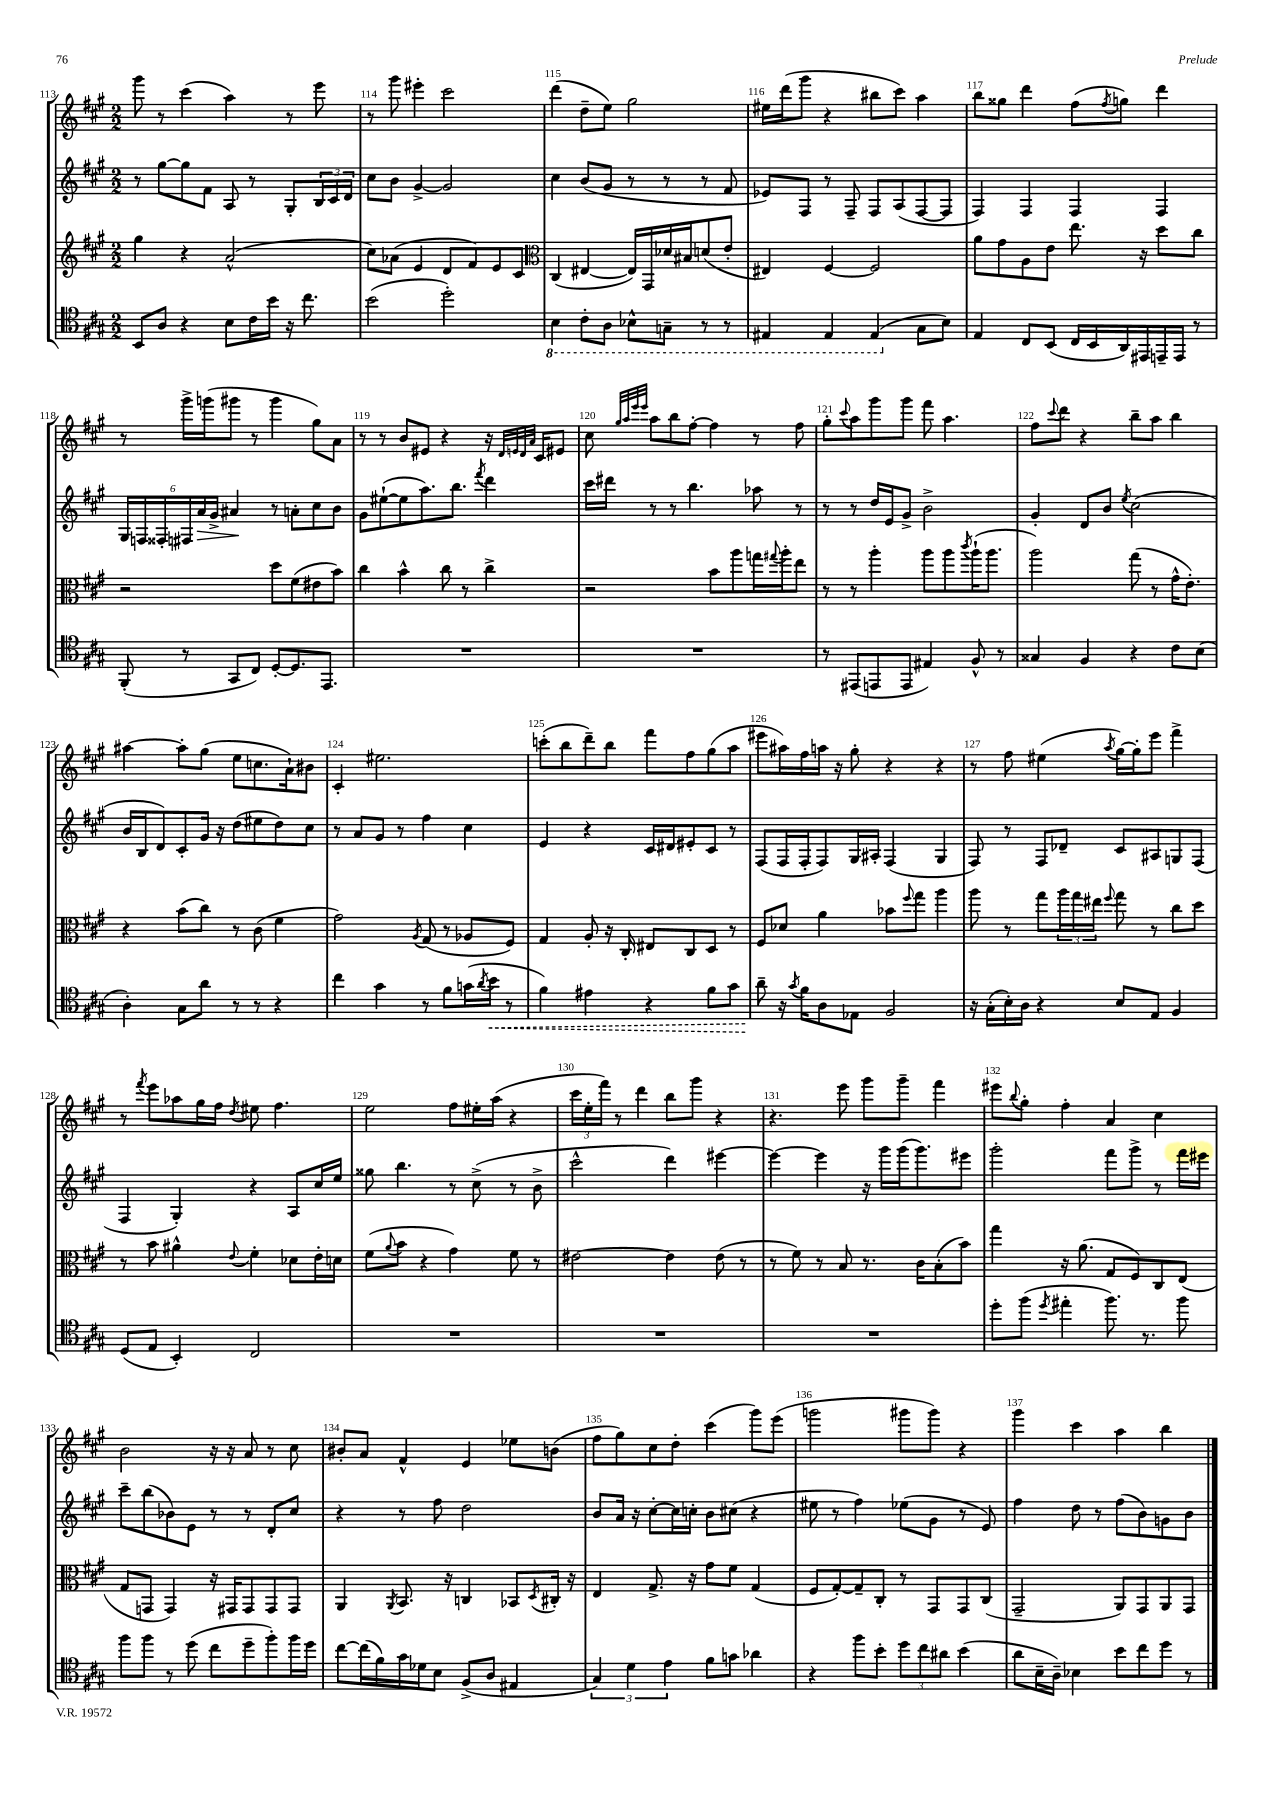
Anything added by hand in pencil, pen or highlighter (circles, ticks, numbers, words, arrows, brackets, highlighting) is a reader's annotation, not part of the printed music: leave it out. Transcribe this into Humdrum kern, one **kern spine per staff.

**kern	**kern	**kern	**kern
*staff4	*staff3	*staff2	*staff1
*clefC4	*clefG2	*clefG2	*clefG2
*k[f#c#g#]	*k[f#c#g#]	*k[f#c#g#]	*k[f#c#g#]
*M2/2	*M2/2	*M2/2	*M2/2
8BB/L	4gg#\	8r	8ggg#\
8A/J	.	[8gg#\L	8r
4r	4r	8gg#\]	(4ccc#\
.	.	8f#\J	.
8B\L	(2a^^/	8A/	4aa\)
16c#\L	.	8r	.
16b\JJ	.	.	.
16r	.	8G#'/L	8r
8.cc#\	.	.	.
.	.	24B/L	8eee\
.	.	24c#/	.
.	.	24d/JJ	.
=	=	=	=
(2b\	8cc#\L)	8cc#\L	8r
.	(8a-\J	8b\J	8ggg#\
.	4e/	[4g#^/	4eee#'\
2dd'\)	8d/L	2g#/]	2ccc#\
.	8f#/)	.	.
.	8e/	.	.
.	8c#/J	.	.
=	=	=	=
*	*clefC3	*	*
4BB\	(4C#/	4cc#\	(4ddd\
8C#'\L	[4E#/	(8b/L	8dd~\L
8AA\J	.	8g#/J	8ee\J)
8BB-^^\L	16E#/]LL)	8r	2gg#\
.	16GG#/	.	.
8GG~\J	16d-/	8r	.
.	16B#/J	.	.
8r	(8d/	8r	.
8r	8e'/J	8f#/	.
=	=	=	=
4EE#/	4E#/)	8e-/L)	16ee#\LL
.	.	.	(16ddd\J
.	.	8F#/J	8ggg#\J
4EE#/	[4F#/	8r	4r
.	.	8F#~/	.
(4EE#/	2F#/]	8F#/L	8bb#\L
.	.	(8A/	8ccc#\J)
8G#\L	.	[8F#/	4aa\
8B\J)	.	8F#/]J	.
=	=	=	=
4E/	8a\L	4F#/)	8bb\L
.	8g#\	.	8gg##\J
8C#/L	8A\	4F#/	4ddd\
(8BB/J	8e\J	.	.
16C#/LL	8.ee\	4F#/	(8ff#\L
16BB/	.	.	.
.	.	.	8qff#/
16AA/)	.	.	8gg\J)
16EE#/	16r	.	.
16EE~/	8dd\L	4F#/	4ddd\
16EE/JJ	.	.	.
8r	8cc#\J	.	.
=	=	=	=
(8FF#'/	2r	24G#/LL	8r
.	.	24F/	.
.	.	24F##'/	.
8r	.	24F#/	16ggg#^\LL
.	.	24a/	.
.	.	.	(16ggg\J
.	.	24g#^/JJ	.
8GG#/L	.	4a#/	8ggg#\J
8C#/J)	.	.	8r
[8D'/L	8dd\L	8r	4ggg#\
8.D/]	(8f#\	8a'\L	.
.	8e#\	8cc#\	8gg#\L)
8.EE/J	.	.	.
.	8b\J)	8b\J	8a\J
=	=	=	=
1r	4cc#\	8g#\L	8r
.	.	([8ee#`\	8r
.	4b^^\	8ee#\]	8b/L
.	.	8.aa\)	8e#/J
.	8cc#\	.	4r
.	.	8.bb\J	.
.	8r	.	.
.	.	8qfff#/	.
.	4cc#^\	4ddd\	16r
.	.	.	32qqd/LLL
.	.	.	32qqe/
.	.	.	32qqd/
.	.	.	32qqa/JJJ
.	.	.	16c#/LK
.	.	.	8e#/J
=	=	=	=
1r	2r	16ccc#\LL	8cc#\
.	.	16ddd#\JJ	.
.	.	.	32qqgg#/LLL
.	.	.	32qqaa/
.	.	.	32qqeee/
.	.	.	32qqeee/JJJ
.	.	8r	8aa\L
.	.	8r	8bb\
.	.	4.bb\	[8ff#'\J
.	8b\L	.	4ff#\]
.	8aa\	.	.
.	16gg\L	8aa-\	8r
.	8qqgg#/	.	.
.	16aa'\J	.	.
.	8ee\J	8r	8ff#\
=	=	=	=
8r	8r	8r	8gg#'\L
.	.	.	8qqccc#/
(8EE#/L	8r	8r	8aa\
8EE/	4aa'\	16dd/LL	8ggg#\
.	.	16e/J	.
8EE/J	.	8g#^/J	8ggg#\J
4E#/)	8aa\L	2b^\	8fff#\
.	8aa\	.	4.aa\
.	8qccc#/	.	.
8F#^^/	(16aa`\K	.	.
.	8.aa\J	.	.
8r	.	.	.
=	=	=	=
4G##/	2aa\)	4g#'/	8ff#\L
.	.	.	8qqccc#/
.	.	.	8ddd\J
4F#/	.	8d/L	4r
.	.	8b/J	.
.	.	8qee/	.
4r	(8gg#\	(2cc#\	8bb~\L
.	8r	.	8aa\J
8c#\L	16g#^^\LK	.	4bb\
.	8.e'\J)	.	.
(8B\J	.	.	.
=	=	=	=
4A'\)	4r	16b/LL	[4aa#\
.	.	16B/J	.
.	.	8d/)	.
8G#\L	(8b\L	8c#'/	8aa#'\]L
8a\J	8cc#\J)	16g#/Jk	(8gg#\J
.	.	16r	.
8r	8r	(8dd\L	8ee\L
8r	(8c#\	8ee#\	8.cc\
4r	4f#\	8dd\)	.
.	.	.	16a`\k)
.	.	8cc#\J	8b#\J
=	=	=	=
4cc#\	2g#\)	8r	4c#'/
.	.	8a/L	.
4g#\	.	8g#/J	2.ee#\
.	.	8r	.
.	8qA/	.	.
8r	(8G#/	4ff#\	.
8f#\L	8r	.	.
(16g\L	8A-/L	4cc#\	.
8qa/	.	.	.
16b\JJ	.	.	.
8r	8F#/J)	.	.
=	=	=	=
4f#\)	4G#/	4e/	(8ccc'\L
.	.	.	8bb\
4e#\	8A'/	4r	8ddd~\)
.	16r	.	8bb\J
.	16C#'/	.	.
4r	8E#/L	16c#/LL	8fff#\L
.	.	16d#/J	.
.	8C#/	8e#'/	8ff#\
8f#\L	8D/J	8c#/J	(8gg#\
8g#\J	8r	8r	8aa\J
=	=	=	=
8a~\	8F#/L	(8F#/L	8eee#\L
16r	8d-/J	16F#/L	16aa#\L)
8qg#/	.	.	.
16f#\LK	.	16F#'/J	16ff#\
8A\	4a\	8F#/)	16aa\JJ
.	.	.	16r
8E-\J	.	16G#/L	8gg#'\
.	.	16A#'/JJ	.
2F#/	8b-\L	(4F#/	4r
.	8qqff#/	.	.
.	8gg#\J	.	.
.	4aa\	4G#/	4r
=	=	=	=
16r	8aa\	8F#/)	8r
(16G#'\LL	.	.	.
16B'\)	8r	8r	8ff#\
16A\JJ	.	.	.
4r	8gg#\L	8F#/L	(4ee#\
.	24aa\L	8d-~/J	.
.	24gg#\	.	.
.	24ee#\JJ	.	.
.	8qqff#/	.	8qaa/
8B/L	8gg#\	8c#/L	[16gg#\LL)
.	.	.	16gg#'\]J
8E/J	8r	8A#/	8eee\J
4F#/	8cc#\L	8G/	4fff#^\
.	8dd\J	(8F#/J	.
=	=	=	=
(8D/L	8r	4F#/	8r
.	.	.	8qfff#/
8E/J	8b\	.	8eee\L
4BB'/)	4a#^^\	4G#'/)	8aa-\
.	.	.	16gg#\L
.	.	.	16ff#\JJ
.	8qqe/	.	8qdd/
2C#/	4f#'\	4r	8ee#\
.	.	.	4.ff#\
.	8d-\L	8A/L	.
.	16e'\L	16cc#/L	.
.	16d\JJ	16ee/JJ	.
=	=	=	=
1r	(8f#\L	8gg##\	2ee\
.	8qqa/	.	.
.	8b\J	4.bb\	.
.	4r	.	.
.	4g#\)	8r	8ff#\L
.	.	(8cc#^\	16ee#'\L
.	.	.	(16aa\JJ
.	8f#\	8r	4r
.	8r	8b^\	.
=	=	=	=
1r	[2e#\	2ccc#^^\	24ccc#\LL
.	.	.	24ee'\
.	.	.	24fff#\JJ)
.	.	.	8r
.	.	.	4ddd\
.	4e#\]	4ddd\)	8bb\L
.	.	.	8ggg#\J
.	(8e#\	[4eee#\	4r
.	8r	.	.
=	=	=	=
1r	8r	4eee#\_	4.r
.	8f#\)	.	.
.	8r	4eee#\]	.
.	8B/	.	8eee\
.	8.r	16r	8ggg#\L
.	.	16ggg#\LL	.
.	.	(16ggg#\J	8ggg#~\J
.	16c#\LK	8.ggg#\)	.
.	(8B'\	.	4fff#\
.	8b\J)	8eee#\J	.
=	=	=	=
8dd'\L	4gg#\	2ggg#'\	8eee#\L
.	.	.	8qqbb/
(8ff#\J	.	.	8gg#'\J
8qdd/	.	.	.
4ee#'\	16r	.	4ff#'\
.	(8.a\	.	.
8.ff#\)	8G#/L	8fff#\L	4a/
.	8F#/)	8ggg#^\J	.
8.r	.	.	.
.	8C#/	8r	4cc#\
8ff#\	(8E/J	16fff#\LL	.
.	.	16eee#\JJ	.
=	=	=	=
8ff#\L	8G#/L	8ccc#~\L	2b\
8ff#\J	8GG/J	(8bb\	.
8r	4GG/)	8b-\)	.
(8dd\	.	8e\J	.
8cc#\L	16r	8r	16r
.	16GG#/LK	.	16r
8dd~\	8GG#/	8r	8a/
8ff#'\)	8GG#/	8d'/L	8r
16ff#\L	8GG#/J	8cc#/J	8cc#\
16dd\JJ	.	.	.
=	=	=	=
[8cc#\L	4AA/	4r	8b#'/L
(16cc#\]L	.	.	8a/J
16f#\)	.	.	.
.	8qAA/	.	.
16g#\	8.BB/	8r	4f#^^/
16d-\J	.	.	.
8B\J	.	8ff#\	.
.	16r	.	.
(8F#^/L	4C/	2dd\	4e/
8A/J	.	.	.
4E#/	8BB-/L	.	8ee-\L
.	8qD/	.	.
.	16C#'/Jk	.	(8b\J
.	16r	.	.
=	=	=	=
6G#/)	4E/	8b/L	8ff#\L
.	.	16a/Jk	8gg#\)
6d\	.	.	.
.	.	16r	.
.	8.G#^/	[8cc#'\L	8cc#\
6e\	.	.	.
.	.	16cc#\]L	8dd'\J
.	16r	16cc'\JJ	.
8f#\L	8g#\L	8b\L	(4ccc#\
8g\J	8f#\J	(8cc#\J	.
4a-\	(4G#/	4r	8ggg#\L)
.	.	.	(8eee\J
=	=	=	=
4r	8F#/L	8ee#\	2ggg\
.	[8G#'/)	8r	.
8ff#\L	8G#~/]	4ff#\)	.
8b'\J	8C#'/J	.	.
12dd\L	8r	(8ee-\L	8ggg#\L
12cc#\	.	.	.
.	8GG#/L	8g#\J	8ggg#\J)
12a#\J	.	.	.
(4b\	8GG#/	8r	4r
.	(8C#/J	8e/)	.
=	=	=	=
8a\L	2GG#~/	4ff#\	4ggg#\
16B~\L	.	.	.
16A~\JJ)	.	.	.
4B-\	.	8dd\	4ccc#\
.	.	8r	.
8b\L	8AA/L)	(8ff#\L	4aa\
8cc#\	8GG#/	8b\)	.
8dd\J	8AA/	8g\	4bb\
8r	8GG#/J	8b\J	.
==	==	==	==
*-	*-	*-	*-
